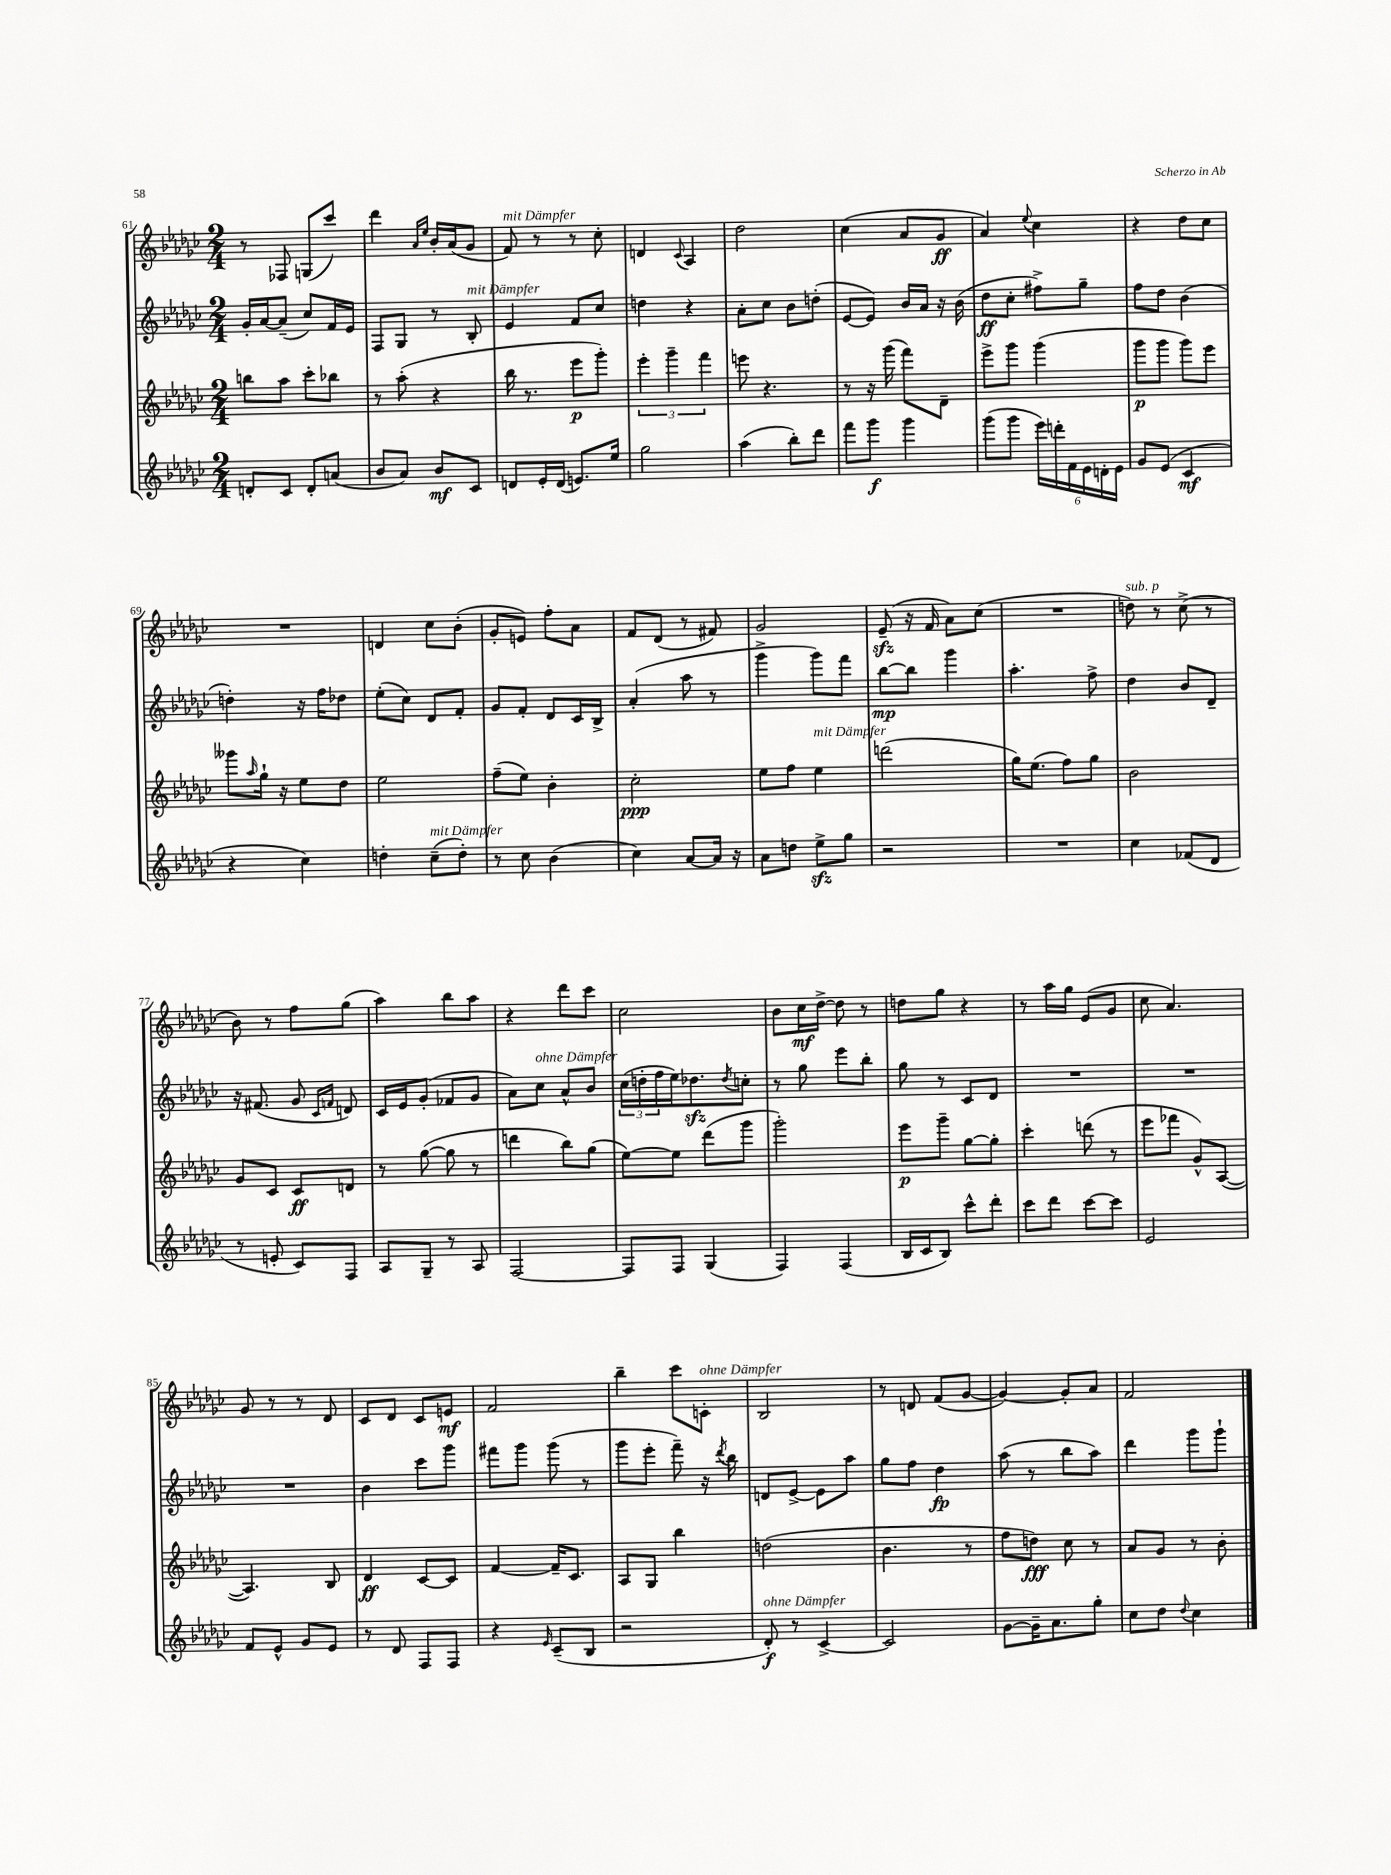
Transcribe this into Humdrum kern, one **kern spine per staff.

**kern	**kern	**kern	**kern
*staff4	*staff3	*staff2	*staff1
*clefG2	*clefG2	*clefG2	*clefG2
*k[b-e-a-d-g-c-]	*k[b-e-a-d-g-c-]	*k[b-e-a-d-g-c-]	*k[b-e-a-d-g-c-]
*M2/4	*M2/4	*M2/4	*M2/4
8d'	8bb	16g-'	8r
.	.	[16a-	.
8c-	8aa-	(8a-~]	8F-
8d'	8ccc-'	8cc-)	(8G
(8a	8bb-	16f	8ccc-)
.	.	16e-	.
=	=	=	=
8b-	8r	8F	4ddd-
8a-)	(8aa-'	8G-	.
.	.	.	16qqa-
.	.	.	16qqee-
8b-	4r	8r	16b-'
.	.	.	(16a-
8c-	.	8B-'	8g-
=	=	=	=
8d	16bb-	4e-	8f)
.	8.r	.	.
16e-'	.	.	8r
(16d	.	.	.
8.e)	8eee-	8f	8r
.	8ggg-')	8cc-	8cc-'
16ee-	.	.	.
=	=	=	=
2gg-	6eee-'	4dd	4d
.	6ggg-~	.	.
.	.	.	8qqc-
.	.	4r	4A-
.	6fff	.	.
=	=	=	=
(4aa-	8eee	8a-'	2dd-
.	4.r	8cc-	.
8bb-')	.	8b-	.
8ddd-	.	(8dd'	.
=	=	=	=
8fff	8r	[8e-	(4cc-
8ggg-	16r	8e-])	.
.	(16ggg-	.	.
4ggg-	8fff)	16b-	8a-
.	.	16a-	.
.	8d-~	16r	8g-
.	.	(16b-	.
=	=	=	=
(8ggg-	8eee-^	8dd-	4a-)
8ggg-	8ggg-	8cc-'	.
.	.	.	8qqee-
24eee-)	(4ggg-	8ff#^)	4cc-
24ddd'	.	.	.
24f	.	.	.
24e-	.	8gg-~	.
24d'	.	.	.
24e-	.	.	.
=	=	=	=
8g-	8ggg-	8ff	4r
(8e-	8ggg-	8dd-	.
4c-	8ggg-)	(4b-	8dd-
.	8eee-	.	8cc-
=	=	=	=
4r	8ggg--	4dd')	2r
.	16qqaa-	.	.
.	16gg-`	.	.
.	16r	.	.
4cc-)	8ee-	16r	.
.	.	16ff	.
.	8dd-	8dd-	.
=	=	=	=
4dd'	2ee-	(8ee-'	4d
.	.	8cc-)	.
(8cc-~	.	8d-	8cc-
8dd')	.	8f'	(8b-'
=	=	=	=
8r	(8ff~	8g-	8g-'
8cc-	8ee-)	8f'	8e)
(4b-	4b-'	8d-	8ff'
.	.	16c-	8a-
.	.	16B-^	.
=	=	=	=
4cc-)	2cc-'	(4a-'	8f
.	.	.	(8d-
[8a-	.	8aa-	8r
16a-]	.	8r	8f#)
16r	.	.	.
=	=	=	=
8a-	8ee-	4ggg-^	2g-
8dd	8ff	.	.
8ee-^	4ee-	8ggg-)	.
8gg-	.	8fff	.
=	=	=	=
2r	(2ddd	[8bb-	(8e-~
.	.	8bb-]	16r
.	.	.	16f
.	.	4ggg-	8a-)
.	.	.	(8cc-
=	=	=	=
2r	16gg-)	4.aa-'	2r
.	(8.ee-	.	.
.	8ff)	.	.
.	8gg-	8ff^	.
=	=	=	=
4cc-	2b-	4dd-	8dd)
.	.	.	8r
(8f-	.	8b-	(8cc-^
8d-	.	8d-~	8r
=	=	=	=
8r	8g-	16r	8b-)
.	.	(8.f#	.
8e'	8c-	.	8r
8c-)	8c-	8g-	8ff
.	.	16qqc-	.
.	.	16qqf	.
8F	8d	8d)	(8gg-
=	=	=	=
8A-	8r	16c-	4aa-)
.	.	16e-	.
8G-~	([8gg-	(8g-'	.
8r	8gg-]	8f-	8bb-
8A-	8r	8g-	8aa-
=	=	=	=
[2F	4ddd	8a-)	4r
.	.	8cc-	.
.	8bb-)	8a-^^	8ddd-
.	(8gg-	8b-	8ccc-
=	=	=	=
8F]	[8ee-)	(24cc-	2cc-
.	.	24dd'	.
.	.	24ff	.
8F	8ee-]	16ee-)	.
.	.	8.dd-	.
(4G-	(8ddd-	.	.
.	.	8qdd-	.
.	8ggg-	8cc'	.
=	=	=	=
4F)	2ggg-')	8r	8b-
.	.	8gg-	16cc-
.	.	.	[16dd-^
(4F	.	8eee-	8dd-]
.	.	8bb-'	8r
=	=	=	=
16B-	8eee-	8gg-	8dd
16c-	.	.	.
8B-)	8ggg-~	8r	8gg-
8ccc-^^	[8gg-	8c-	4r
8ddd-'	8gg-']	8d-	.
=	=	=	=
8ccc-	4ccc-'	2r	8r
8ddd-	.	.	16aa-
.	.	.	16gg-
[8ccc-	(8ddd	.	(8e-
8ccc-]	8r	.	8g-
=	=	=	=
2e-	8eee-	2r	8cc-
.	8fff-	.	4.a-)
.	8g-^^)	.	.
.	([8A-	.	.
=	=	=	=
8f	4.A-])	2r	8g-
8e-^^	.	.	8r
8g-	.	.	8r
8e-	8B-	.	8d-
=	=	=	=
8r	4d-	4b-	8c-
8d-	.	.	8d-
8F	[8c-	8ccc-	8c-
8F	8c-]	8ggg-	8e
=	=	=	=
4r	[4f	8fff#	2f
.	.	8ggg-	.
16qqe-	.	.	.
(8c-~	16f~]	(8ggg-	.
.	8.c-	.	.
8B-	.	8r	.
=	=	=	=
2r	8A-	8ggg-	4bb-~
.	8G-	8eee-'	.
.	4bb-	8fff~)	8ccc-
.	.	16r	8c'
.	.	8qddd-	.
.	.	16bb-	.
=	=	=	=
8d-')	(2dd	8d	2B-
8r	.	[8e-^	.
[4c-^	.	8e-]	.
.	.	8aa-	.
=	=	=	=
2c-]	4.b-	8gg-	8r
.	.	8ff	8d
.	.	4dd-	(8f
.	8r	.	[8g-
=	=	=	=
[8g-	8ff	(8aa-	4g-_)
16g-~]	8dd)	8r	.
8.a-	.	.	.
.	8cc-	8bb-	8g-']
8gg-'	8r	8aa-)	8a-
=	=	=	=
8cc-	8a-	4ddd-	2f
8dd-	8g-	.	.
8qqdd-	.	.	.
4cc-	8r	8ggg-	.
.	8b-'	8ggg-`	.
==	==	==	==
*-	*-	*-	*-
